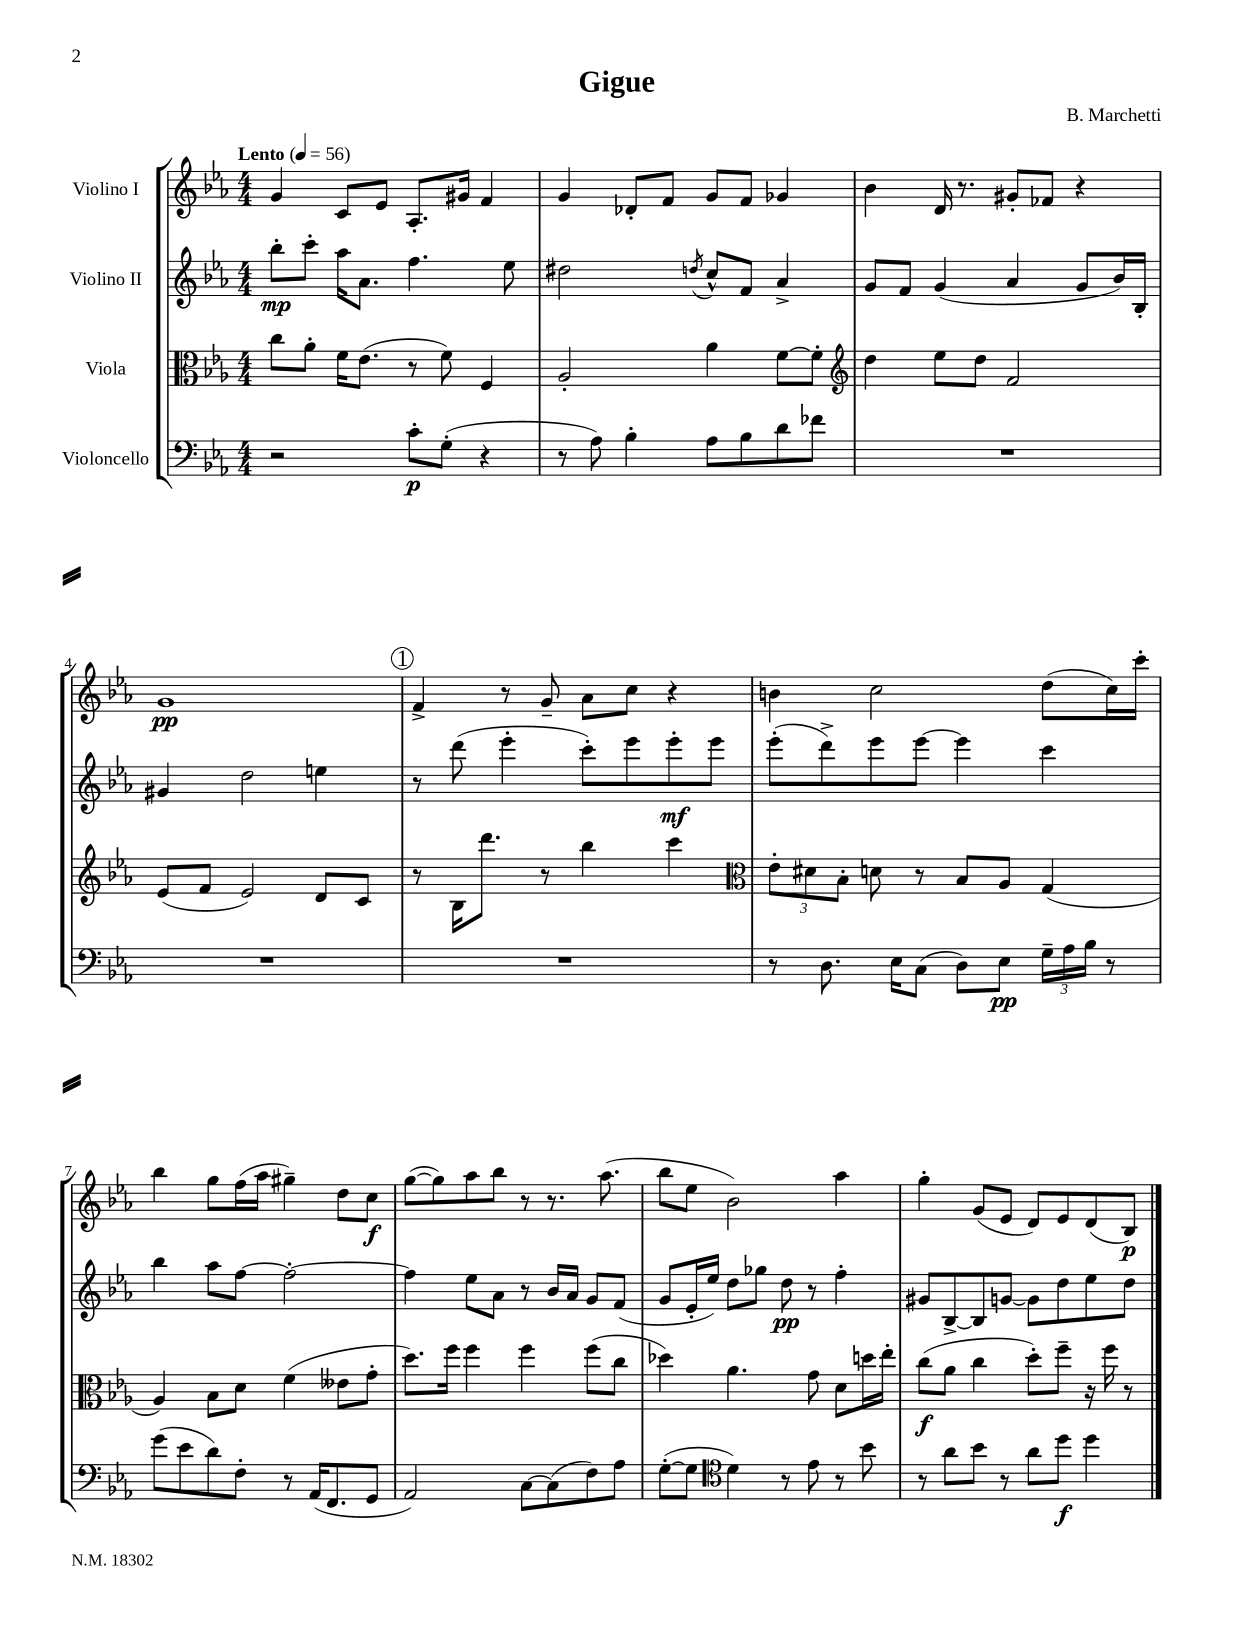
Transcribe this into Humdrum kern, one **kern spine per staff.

**kern	**kern	**kern	**kern
*staff4	*staff3	*staff2	*staff1
*clefF4	*clefC3	*clefG2	*clefG2
*k[b-e-a-]	*k[b-e-a-]	*k[b-e-a-]	*k[b-e-a-]
*M4/4	*M4/4	*M4/4	*M4/4
*MM56	*MM56	*MM56	*MM56
2r	8cc	8bb-'	4g
.	8a-'	8ccc'	.
.	16f	16aa-	8c
.	(8.e-	8.a-	.
.	.	.	8e-
8c'	8r	4.ff	8.A-'
(8G'	8f)	.	.
.	.	.	16g#
4r	4F	.	4f
.	.	8ee-	.
=	=	=	=
8r	2A-'	2dd#	4g
8A-)	.	.	.
4B-'	.	.	8d-'
.	.	.	8f
.	.	8qdd	.
8A-	4a-	8cc^^	8g
8B-	.	8f	8f
8d	[8f	4a-^	4g-
8f-	8f']	.	.
=	=	=	=
*	*clefG2	*	*
1r	4dd	8g	4b-
.	.	8f	.
.	8ee-	(4g	16d
.	.	.	8.r
.	8dd	.	.
.	2f	4a-	8g#'
.	.	.	8f-
.	.	8g	4r
.	.	16b-)	.
.	.	16B-'	.
=	=	=	=
1r	(8e-	4g#	1g
.	8f	.	.
.	2e-)	2dd	.
.	8d	4ee	.
.	8c	.	.
=	=	=	=
1r	8r	8r	4f^
.	16B-	(8ddd	.
.	8.ddd	.	.
.	.	4eee-'	8r
.	8r	.	8g~
.	4bb-	8ccc')	8a-
.	.	8eee-	8cc
.	4ccc	8eee-'	4r
.	.	8eee-	.
=	=	=	=
*	*clefC3	*	*
8r	12e-'	(8eee-'	4b
.	12d#	.	.
8.D	.	8ddd^)	.
.	12B-'	.	.
.	8d	8eee-	2cc
16E-	.	.	.
(8C	8r	[8eee-	.
8D)	8B-	4eee-]	.
8E-	8A-	.	.
24G~	(4G	4ccc	(8dd
24A-	.	.	.
24B-	.	.	.
8r	.	.	16cc)
.	.	.	16ccc'
=	=	=	=
(8g	4A-)	4bb-	4bb-
8e-	.	.	.
8d)	8B-	8aa-	8gg
8F'	8d	[8ff	(16ff
.	.	.	16aa-
8r	(4f	2ff'_	4gg#~)
(16AA-	.	.	.
8.FF	.	.	.
.	8e--	.	8dd
8GG	8g'	.	8cc
=	=	=	=
2AA-)	8.dd)	4ff]	([8gg
.	.	.	8gg])
.	16ff	.	.
.	4ff	8ee-	8aa-
.	.	8a-	8bb-
[8C	4ff	8r	8r
(8C]	.	16b-	8.r
.	.	16a-	.
8F)	(8ff	8g	.
.	.	.	(8.aa-
8A-	8cc	(8f	.
=	=	=	=
([8G'	4dd-)	8g	8bb-
8G]	.	16e-'	8ee-
.	.	16ee-)	.
*clefC4	*	*	*
4d)	4.a-	8dd	2b-)
.	.	8gg-	.
8r	.	8dd	.
8e-	8g	8r	.
8r	8d	4ff'	4aa-
8b-	16dd	.	.
.	16ee-'	.	.
=	=	=	=
8r	(8cc	8g#	4gg'
8a-	8a-	[8B-^	.
8b-	4cc	8B-]	(8g
8r	.	[8g	8e-
8a-	8dd')	8g]	8d)
8dd	8ff~	8dd	8e-
4dd	16r	8ee-	(8d
.	16ff	.	.
.	8r	8dd	8B-)
==	==	==	==
*-	*-	*-	*-
